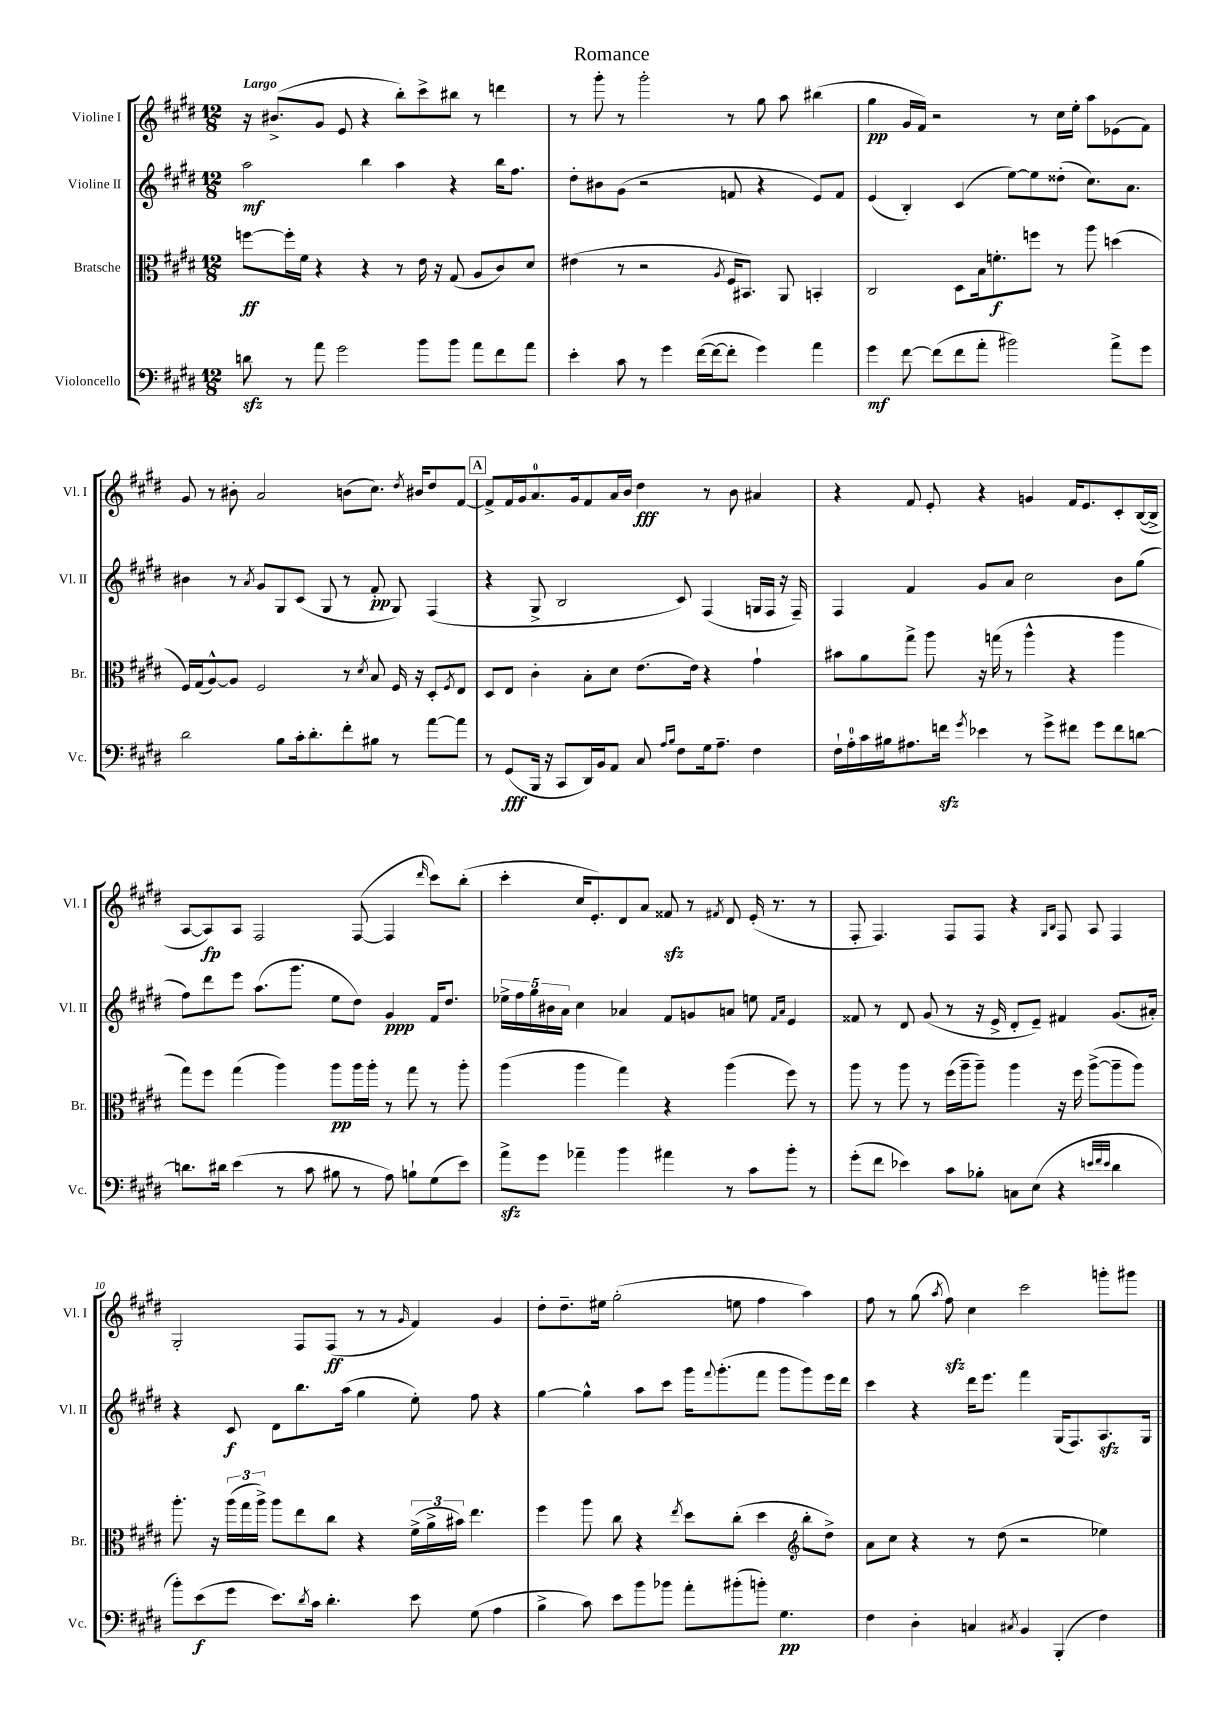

**kern	**kern	**kern	**kern
*staff4	*staff3	*staff2	*staff1
*clefF4	*clefC3	*clefG2	*clefG2
*k[f#c#g#d#]	*k[f#c#g#d#]	*k[f#c#g#d#]	*k[f#c#g#d#]
*M12/8	*M12/8	*M12/8	*M12/8
8d	[8ff	2aa	16r
.	.	.	(8.b#^
8r	16ff']	.	.
.	16f#	.	.
8a	4r	.	8g#
2g#	.	.	8e
.	4r	4bb	4r
.	8r	4aa	8bb')
8b	16e	.	8ccc#^
.	16r	.	.
8b	(8G#	4r	8bb#
8a	8A	.	8r
8f#	8c#)	16bb	4ddd
.	.	8.ff#	.
8a	8d#	.	.
=	=	=	=
4e'	(4e#	8dd#'	8r
.	.	8b#	8ggg#'
8c#	8r	(8g#	8r
8r	2r	2r	2ggg#'
4g#	.	.	.
([16f#	.	.	.
16f#_	.	.	.
.	8qA	.	.
8f#']	16F#	8f	8r
.	8.BB#)	.	.
4g#)	.	4r	8gg#
.	8AA	.	8aa
4a	4BB'	8e)	(4bb#
.	.	8f	.
=	=	=	=
4g#	2C#	(4e	4gg#
[8f#	.	4B')	16g#
.	.	.	16f#)
(8f#]	.	.	2r
8f#	8D#	(4c#	.
8a'	16B	.	.
.	8.f'	.	.
2b#)	.	[8ee)	.
.	8ff	8ee]	8r
.	8r	(8dd##'	16cc#
.	.	.	16ee'
.	8aa	8.cc#)	8aa
8a^	(4dd	.	(8e-
.	.	8.a	.
8g#	.	.	8f#)
=	=	=	=
2d#	16F#)	4b#	8g#
.	(16G#	.	.
.	[8A^^)	.	8r
.	8A]	8r	8b#'
.	.	8qa	.
.	2F#	8g#	2a
8B	.	8G#	.
16c#'	.	(8c#	.
8.d#'	.	.	.
.	.	8G#	.
8f#'	8r	8r	(8b
.	8qd#	.	.
8B#	8B	8f#'	8.cc#)
8r	16F#	8G#)	.
.	.	.	8qdd#
.	16r	.	16b#
[8a	8D#'	(4F#	8dd#
.	8qF#	.	.
8a]	8E	.	[8f#
=	=	=	=
8r	8D#	4r	8f#^]
(8GG#	8E	.	16f#
.	.	.	16g#
16BBB	4c#'	8G#^	8.a
16r	.	.	.
8CC#	.	2B	.
.	.	.	16g#
16DD#)	8B'	.	8f#
16BB	.	.	.
8AA	8d#	.	16a
.	.	.	16b
8C#	(8.e	.	4dd#
16qqA	.	.	.
16qqB	.	.	.
8F#	.	8c#)	.
.	16e)	.	.
16G#	4r	(4F#	8r
8.A~	.	.	.
.	.	.	8b
4F#	4g#`	16G	4a#
.	.	16F#	.
.	.	16r	.
.	.	16F#~)	.
=	=	=	=
16F#`	8b#	4F#	4r
16A'	.	.	.
16c#	8a	.	.
16B#	.	.	.
8.A#	8gg#^	4f#	8f#
.	8aa	.	8e'
16f	.	.	.
8qg#	.	.	.
4e-	16r	8g#	4r
.	(16gg	.	.
.	8r	8a	.
8r	4aa^^	2cc#	4g
8g#^	.	.	.
8f#	4r	.	16f#
.	.	.	8.e
8g#	.	.	.
8f#	4aa	8b	8c#'
[8d	.	(8gg#	([16B
.	.	.	16B^]
=	=	=	=
8.d]	8gg#)	8ff#)	[8A
.	8ff#	8ddd#	8A])
16d#	.	.	.
(4e	(4gg#	8eee	8A
.	.	(8.aa	2F#
8r	4aa)	.	.
.	.	8.ggg#	.
8c#	.	.	.
8B#	8aa	8ee	.
8r	16aa	8dd#)	([8F#
.	16aa'	.	.
8A)	8r	4g#	4F#]
8B`	8gg#	.	.
.	.	.	16qqddd#
(8G#	8r	16f#	8ccc#)
.	.	8.dd#	.
8e)	8aa'	.	(8bb'
=	=	=	=
8a^	(4aa	20ee-^	4ccc#'
.	.	20ff#	.
.	.	20gg#	.
8g#	.	.	.
.	.	20b#	.
.	.	20a	.
4a-~	4aa	4cc#	16cc#
.	.	.	8.e')
4b	4gg#)	4a-	8d#
.	.	.	8a
4a#	4r	8f#	8f##
.	.	8g	8r
.	.	.	8qf#
8r	(4aa	8a	8d#
8c#	.	8ee	(16e'
.	.	.	8.r
.	.	16qqf#	.
.	.	16qqa	.
8b'	8ff#)	4e	.
8r	8r	.	8r
=	=	=	=
(8g#'	8aa	8f##	8F#'
8f#	8r	8r	4.F#)
4e-)	8aa	8d#	.
.	8r	(8g#	.
8c#	(16ff#	8r	8F#
.	16aa~	.	.
8B-'	8aa~)	16r	8F#
.	.	16e^	.
8C	4aa	8d#'	4r
(8E	.	8e~)	.
.	.	.	16qqG#
.	.	.	16qqB
4r	16r	4f#	8F#
.	16ff#	.	.
.	([8aa^	.	8A
32qqe	.	.	.
32qqf#	.	.	.
32qqe	.	.	.
4d#	8aa~]	(8.g#	4F#
.	8aa)	.	.
.	.	16a#')	.
=	=	=	=
8b')	8.aa'	4r	2G#'
(8e	.	.	.
.	16r	.	.
8g#	(24aa	8c#	.
.	24gg#	.	.
.	24aa^)	.	.
8.e)	8aa	8d#	.
.	8ee	8.bb	8F#
8qd#	.	.	.
16c#	.	.	.
4.d#'	8cc#	.	(8F#
.	.	(16aa	.
.	4r	4gg#	8r
.	.	.	8r
.	.	.	16qqg#
8e	(24f#^	8ee')	4f#)
.	24a^	.	.
.	24b#)	.	.
(8G#	4.ee	8ff#	.
4A	.	4r	4g#
=	=	=	=
4B^	4ff#	[4gg#	8dd#'
.	.	.	8.dd#~
8c#)	8aa	4gg#^^]	.
.	.	.	16ee#
8e	8cc#	.	(2gg#'
8b	4r	8aa	.
8b-	.	8ccc#	.
.	8qee	.	.
8a'	8dd#	16ggg#	.
.	.	8qqfff#	.
.	.	(8.ggg#'	.
(8b#'	(8cc#'	.	8ee
8b')	4dd#	8fff#	4ff#
4.G#	.	8ggg#	.
*	*clefG2	*	*
.	8bb'	8ggg#)	4aa)
.	8dd#^)	16eee	.
.	.	16ddd#	.
=	=	=	=
4F#	8a	4ccc#	8ff#
.	8cc#	.	8r
4D#'	4r	4r	(8gg#
.	.	.	8qaa
.	.	.	8ff#)
4C	8r	16ddd#	4cc#
.	.	8.eee	.
.	(8dd#	.	.
8qC#	.	.	.
4BB	2r	4fff#	2ccc#
(4BBB'	.	(16G#	.
.	.	8.F#)	.
4F#)	4ee-)	8.A	8ggg'
.	.	.	8ggg#
.	.	16G#	.
==	==	==	==
*-	*-	*-	*-
